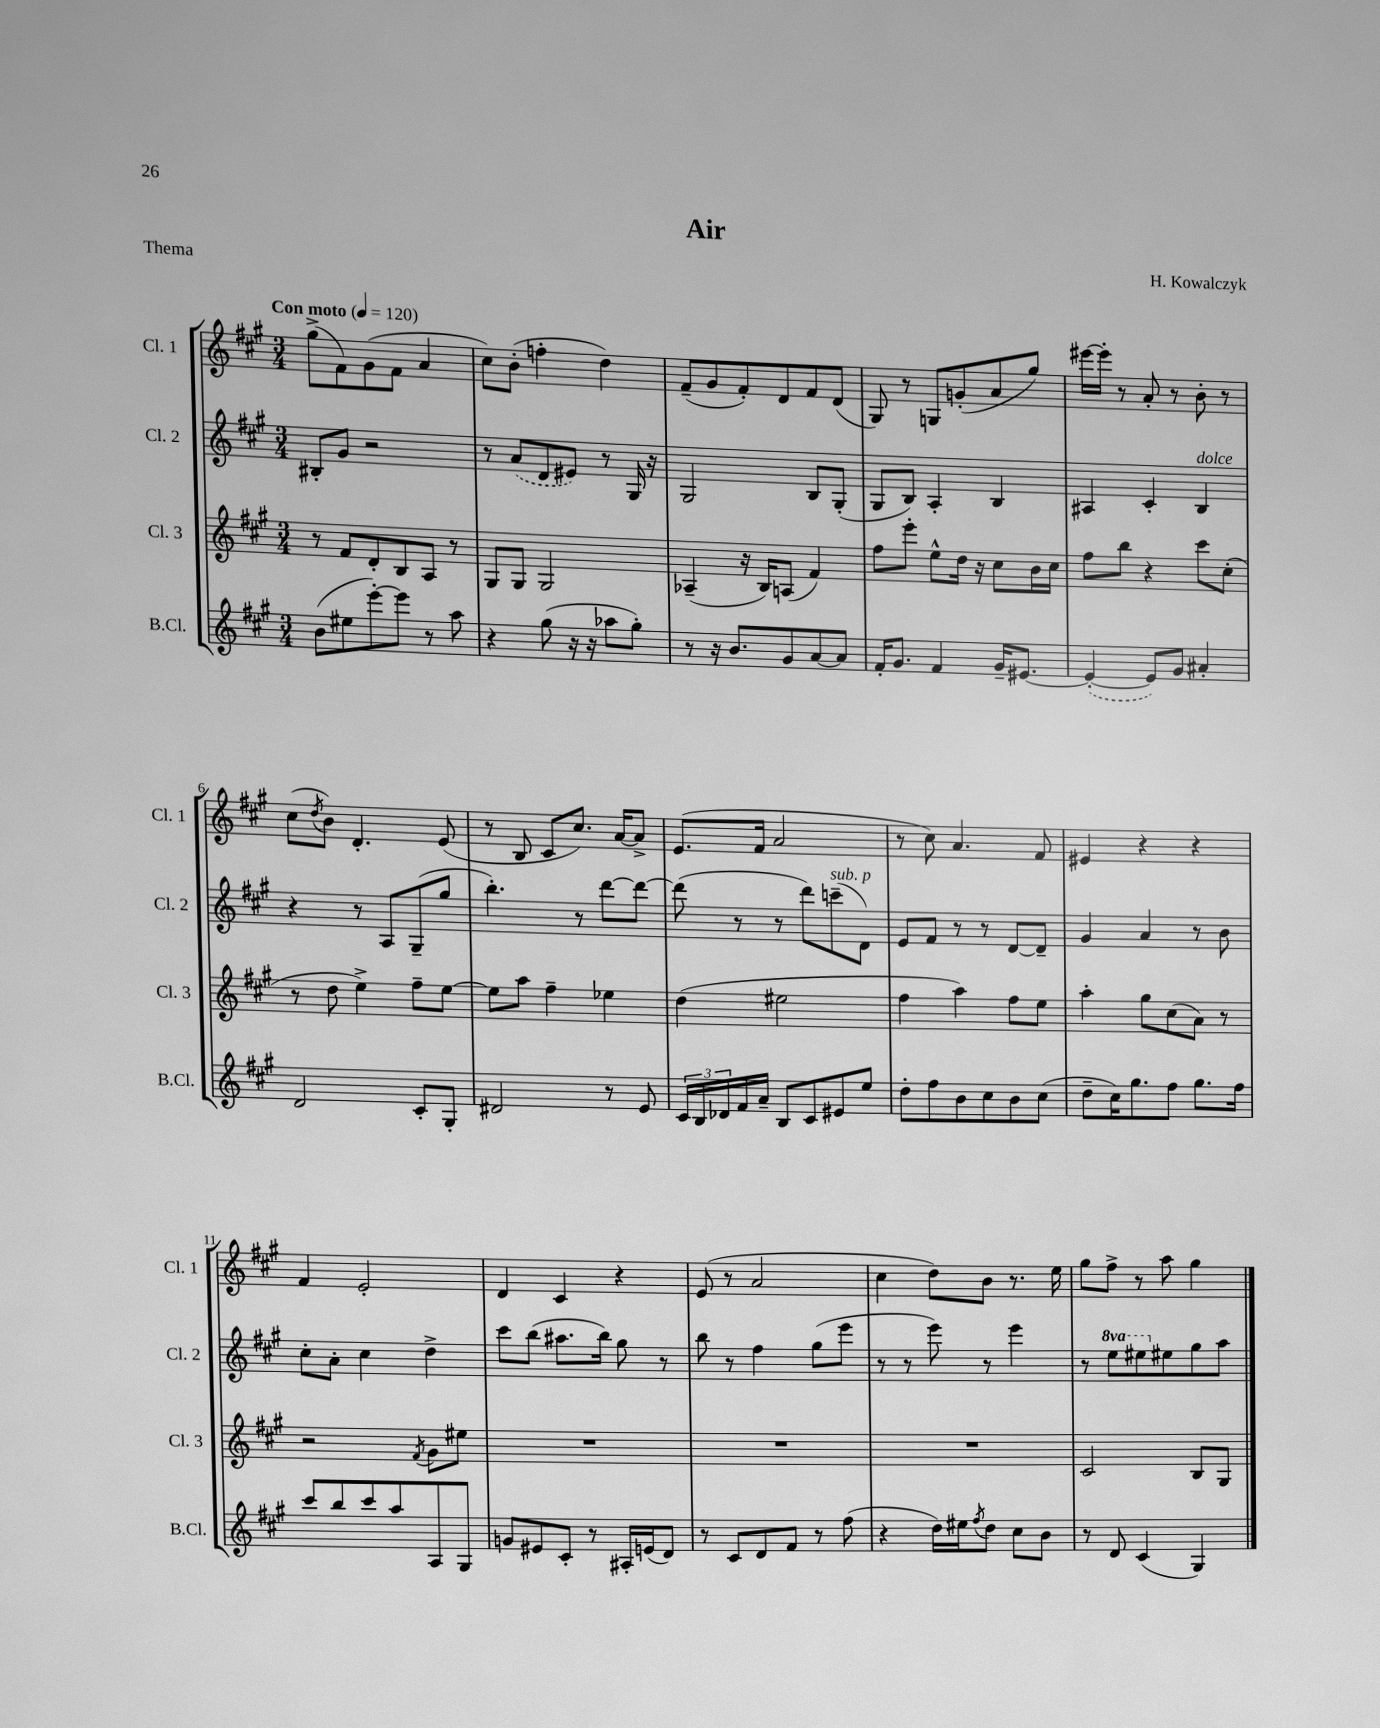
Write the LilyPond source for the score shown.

\header { title = "Air" composer = "H. Kowalczyk" piece = "Thema" }
<<
\new StaffGroup <<
\new Staff = "s0" \with { instrumentName = "Cl. 1" shortInstrumentName = "Cl. 1" } {
    \clef treble \key a \major \numericTimeSignature \time 3/4 \tempo "Con moto" 4 = 120
    gis''8->( fis'8) gis'8( fis'8 a'4 |
    cis''8) b'8-.( f''4-. d''4) |
    fis'8--( gis'8 fis'8-.) d'8 fis'8 d'8( |
    gis8) r8 g8 g'8-.( a'8 gis''8) |
    eis'''16~ eis'''16-. r8 a'8-. r8 b'8-. r8 |
    cis''8( \acciaccatura { d''8 } b'8) d'4.-. e'8( |
    r8 b8 cis'8 cis''8.) a'16~ a'8-> |
    e'8.( fis'16 a'2 |
    r8 cis''8) a'4. fis'8 |
    eis'4 r4 r4 |
    fis'4 e'2-. |
    d'4 cis'4 r4 |
    e'8( r8 a'2 |
    cis''4 d''8) b'8 r8. e''16 |
    gis''8 fis''8-> r8 a''8 gis''4 \bar "|." |
}
\new Staff = "s1" \with { instrumentName = "Cl. 2" shortInstrumentName = "Cl. 2" } {
    \clef treble \key a \major \numericTimeSignature \time 3/4 \set Staff.ottavationMarkups = #ottavation-simple-ordinals
    bis8-. gis'8 r2 |
    r8 \once \slurDashed a'8( d'8 eis'8) r8 gis16 r16 |
    gis2 b8 gis8-.( |
    gis8 b8) a4-. b4 |
    ais4 cis'4-. b4^\markup { \italic "dolce" } |
    r4 r8 a8 gis8--( gis''8 |
    b''4.-.) r8 d'''8~ d'''8~ |
    d'''8( r8 r8 d'''8) c'''8--^\markup { \italic "sub. p" }( d'8) |
    e'8 fis'8 r8 r8 d'8~ d'8-- |
    gis'4 a'4 r8 b'8 |
    cis''8-. a'8-. cis''4 d''4-> |
    cis'''8 b''8( ais''8. b''16) gis''8 r8 |
    b''8 r8 fis''4 gis''8( e'''8 |
    r8 r8 e'''8) r8 e'''4 |
    r8 \ottava #1 e'''8 eis'''8 \ottava #0 eis''8 gis''8 a''8 \bar "|." |
}
\new Staff = "s2" \with { instrumentName = "Cl. 3" shortInstrumentName = "Cl. 3" } {
    \clef treble \key a \major \numericTimeSignature \time 3/4
    r8 fis'8 d'8-. b8 a8 r8 |
    gis8 gis8 gis2 |
    aes4--( r16 b16) a8( fis'4) |
    fis''8 e'''8-. e''8-^ d''16 r16 cis''8 b'16 cis''16 |
    fis''8 b''8 r4 cis'''8 cis''8-.( |
    r8 d''8 e''4->) fis''8-- e''8~ |
    e''8 a''8 fis''4-- ees''4 |
    d''4( eis''2 |
    fis''4 a''4) fis''8 e''8 |
    a''4-. gis''8 cis''8( a'8) r8 |
    r2 \acciaccatura { fis'8 } gis'8 eis''8 |
    R2. |
    R2. |
    R2. |
    cis'2 b8 gis8 \bar "|." |
}
\new Staff = "s3" \with { instrumentName = "B.Cl." shortInstrumentName = "B.Cl." } {
    \clef treble \key a \major \numericTimeSignature \time 3/4
    b'8( eis''8 e'''8~-.) e'''8 r8 a''8 |
    r4 gis''8( r16 r16 aes''8 gis''8-.) |
    r8 r16 b'8. gis'8 a'8~ a'8 |
    fis'16-. gis'8. fis'4 gis'16-- eis'8.~ |
    \once \slurDashed eis'4~-.( eis'8) gis'8 ais'4-. |
    d'2 cis'8-. gis8-. |
    dis'2 r8 e'8 |
    \tuplet 3/2 { cis'16 b16 des'16 } fis'16 a'16-- b8 cis'8 eis'8 e''8 |
    d''8-. fis''8 b'8 cis''8 b'8 cis''8( |
    d''8-- cis''16) gis''8. fis''8 gis''8. fis''16 |
    cis'''8 b''8 cis'''8 a''8 a8 gis8 |
    g'8 eis'8 cis'8-. r8 ais16-. e'16( d'8) |
    r8 cis'8 d'8 fis'8 r8 fis''8( |
    r4 d''16) eis''16 \acciaccatura { fis''8 } d''8 cis''8 b'8 |
    r8 d'8 cis'4( gis4) \bar "|." |
}
>>
>>
